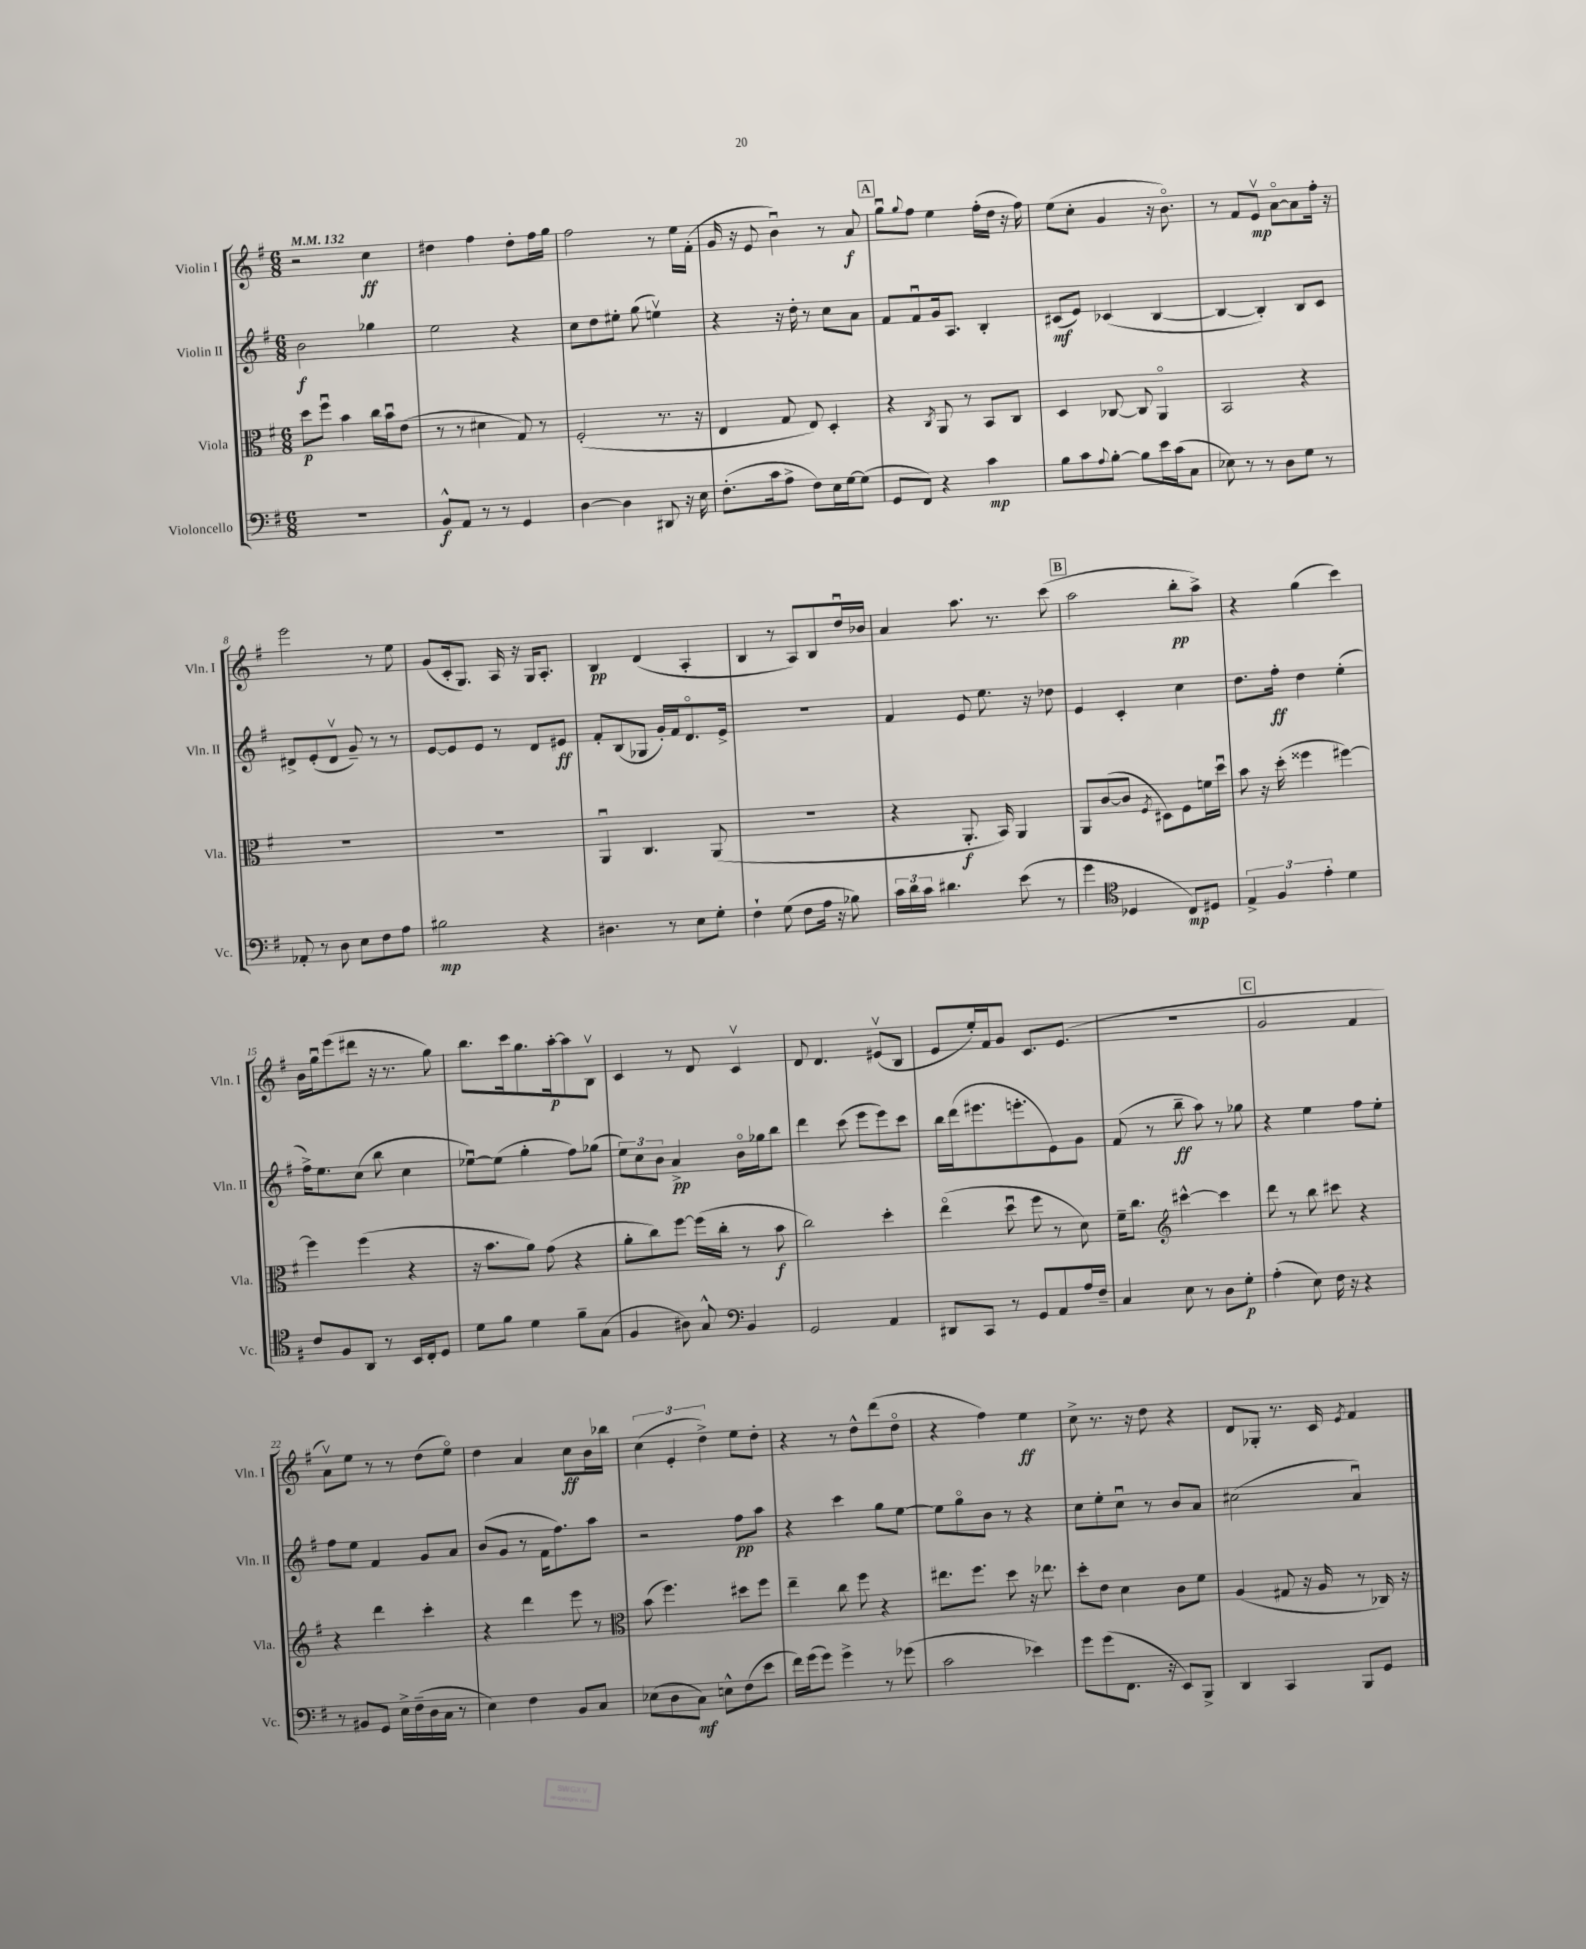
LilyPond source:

<<
\new StaffGroup <<
\new Staff = "s0" \with { instrumentName = "Violin I" shortInstrumentName = "Vln. I" } {
    \clef treble \key g \major \numericTimeSignature \time 6/8 \tempo 4 = 132
    r2 c''4\ff |
    dis''4 fis''4 dis''8-. fis''16 g''16 |
    fis''2 r8 e''16 fis'16-.( |
    g'16 r16 e'8 b'4\downbow) r8 a'8\f |
    \mark \markup { \box "A" } g''8\downbow \appoggiatura { g''8 } fis''8 e''4 fis''16-.( d''16 r16 fis''16) |
    e''8( c''8-. g'4 r16 b'8.\flageolet) |
    r8 fis'8 e'8\upbow\mp a'8~\flageolet a'8 fis''16-. r16 |
    e'''2 r8 e''8 |
    g'8( c'16-. g8.) a16 r16 g16 a8.-. |
    b4\pp d'4( a4-. |
    b4 r8 a8) b8 d''16\downbow bes'16 |
    a'4 a''8. r8. c'''8( |
    \mark \markup { \box "B" } a''2 b''8-.\pp a''8->) |
    r4 g''4( c'''4) |
    b'16 g''16\downbow e'''8( dis'''8 r16 r8. g''8) |
    b''8. c'''16 g''8. a''16~-.\p a''8 b8\upbow |
    c'4 r8 d'8 c'4\upbow |
    d'8 d'4. eis'8\upbow( b8 |
    e'8 e''16-.) fis'16 g'8 c'8. e'8.( |
    R2. |
    \mark \markup { \box "C" } g'2 fis'4 |
    a'8\upbow) e''8 r8 r8 d''8( e''8\flageolet) |
    d''4 a'4 c''8\ff b'16 bes''16 |
    \tuplet 3/2 { c''4( e'4-. d''4->) } e''8 d''8-. |
    r4 r8 d''8-^ d'''8( d''8\flageolet |
    r4 fis''4) e''4\ff |
    c''8-> r8. r16 d''8 r4 |
    d'8 ges8-. r8. c'16 \acciaccatura { e'8 } fis'4 \bar "|." |
}
\new Staff = "s1" \with { instrumentName = "Violin II" shortInstrumentName = "Vln. II" } {
    \clef treble \key g \major \numericTimeSignature \time 6/8
    b'2\f ges''4 |
    e''2 r4 |
    c''8 d''8 eis''8-. g''8( e''4\upbow) |
    r4 r16 d''16-. r8 c''8 a'8 |
    \mark \markup { \box "A" } fis'8 fis'8\downbow g'16 a8. b4-. |
    cis'8\mf( e'8) ces'4( b4~ |
    b4~ b4-.) b8 c'8 |
    dis'8-> e'8-.( dis'8\upbow g'8--) r8 r8 |
    e'8~ e'8 e'8 r8 d'8 eis'8\ff |
    fis'8-. b8( ges8 g'16-.) fis'16 d'8.\flageolet e'16-> |
    R2. |
    fis'4 e'8 e''8. r16 des''8 |
    \mark \markup { \box "B" } e'4 c'4-. c''4 |
    d''8. fis''16-.\ff d''4 e''4-.( |
    fis''16->) e''8. c''8( b''8 c''4 |
    ees''8~\downbow) ees''8( g''4-. fis''8) ges''8( |
    \tuplet 3/2 { e''8) c''8 b'8 } a'4->\pp b'16\flageolet ges''16 b''8 |
    d'''4 c'''8( e'''8 e'''8) c'''8 |
    b''16 d'''16( eis'''8. e'''8.-. e'8) g'8 |
    fis'8( r8 b''8--\ff a''8) r8 ges''8 |
    \mark \markup { \box "C" } r4 e''4 fis''8 e''8-. |
    fis''8 e''8 fis'4 g'8 a'8 |
    b'8( g'8 r8 fis'16 fis''8.) a''8 |
    r2 fis''8\pp a''8 |
    r4 c'''4 g''8 e''8~ |
    e''8 g''8\flageolet b'8 r8 r4 |
    c''8 e''8-. c''8\downbow r8 b'8 a'8 |
    cis''2( a'4\downbow) \bar "|." |
}
\new Staff = "s2" \with { instrumentName = "Viola" shortInstrumentName = "Vla." } {
    \clef alto \key g \major \numericTimeSignature \time 6/8
    d''8\p fis''8\downbow b'4 c''16 b'16\downbow e'8( |
    r8 r8 dis'4 g8) r8 |
    fis2-.( r8. r16 |
    e4 g8 e8) d4-. |
    \mark \markup { \box "A" } r4 \acciaccatura { c8 } a,8 r8 b,8 c8 |
    d4 ces8~ ces8 a,4\flageolet |
    b,2 r4 |
    R2. |
    R2. |
    a,4\downbow c4. a,8( |
    R2. |
    r4 a,8.-.\f b,16) a,4 |
    \mark \markup { \box "B" } a,8 c'8~( c'8 \acciaccatura { fis8 } dis8) fis8 f'16 d''16\downbow |
    b'8 r16 d''16-.( fisis''4 fis''4~) |
    fis''4 fis''4( r4 |
    r16 b'8. a'8) g'8( r4 |
    a'8-. c''8) fis''8~ fis''16( c''16-. r8 b'8\f |
    c''2) d''4-. |
    e''4\flageolet( d''8\downbow fis''8 r8 d'8) |
    fis'16-- c''8. \clef treble cis'''4~-^ cis'''4 |
    \mark \markup { \box "C" } d'''8 r8 b''8 cis'''8 r4 |
    r4 d'''4 c'''4-. |
    r4 d'''4 e'''8 r8 |
    \clef alto b'8( fis''4.) dis''8 fis''8 |
    e''4-- c''8 fis''8 r4 |
    eis''8. fis''8. d''8 r16 ees''8. |
    d''8-. e'8 d'4 c'8 fis'8 |
    a4( gis8 r16 a16 r8 ces16) r16 \bar "|." |
}
\new Staff = "s3" \with { instrumentName = "Violoncello" shortInstrumentName = "Vc." } {
    \clef bass \key g \major \numericTimeSignature \time 6/8
    R2. |
    b,8-^\f a,8 r8 r8 g,4 |
    d4~ d4 dis,8 r16 e16 |
    fis8.-.( c'16 a8-> fis8) e16 g16~ g8( |
    \mark \markup { \box "A" } g,8 fis,8) r4 c'4\mp |
    b8 c'8 \appoggiatura { a8 } b8~-. b8 e'16 c'16( c8 |
    ees8) r8 r8 d8 g8 r8 |
    aes,8-. r8 d8 e8 fis8 a8 |
    bis2\mp r4 |
    dis4. r8 e8 g8-. |
    fis4-! g8( fis8 a16 r16 bes8) |
    \tuplet 3/2 { c'16 d'16 c'16 } dis'4. e'8( r8 |
    \mark \markup { \box "B" } g'4 \clef tenor des4 c8\mp) dis8 |
    \tuplet 3/2 { e4-> fis4 e'4-. } d'4 |
    c'8 fis8 a,8 r8 b,16 c16-. d8 |
    d'8 fis'8 d'4 fis'8-- g8( |
    fis4 ais8) g8-^ \clef bass b,4 |
    g,2 a,4 |
    dis,8 c,8 r8 g,8 a,8 a16 fis16-- |
    c4 e8 r8 d8 g8-.\p |
    \mark \markup { \box "C" } a4-.( e8) fis16 r16 r4 |
    r8 bis,8 g,8 e16-> fis16--( d16 c16 r8 |
    e4) fis4 b,8 c8 |
    ees8( d8 c8\mf) e8-^ fis8( e'8 |
    fis'16) g'16( g'8) g'4-> r8 ges'8( |
    c'2 ees'4) |
    g'8 g'8( fis,8. r16 e,8) b,,8-> |
    d,4 c,4 b,,8 g,8 \bar "|." |
}
>>
>>
